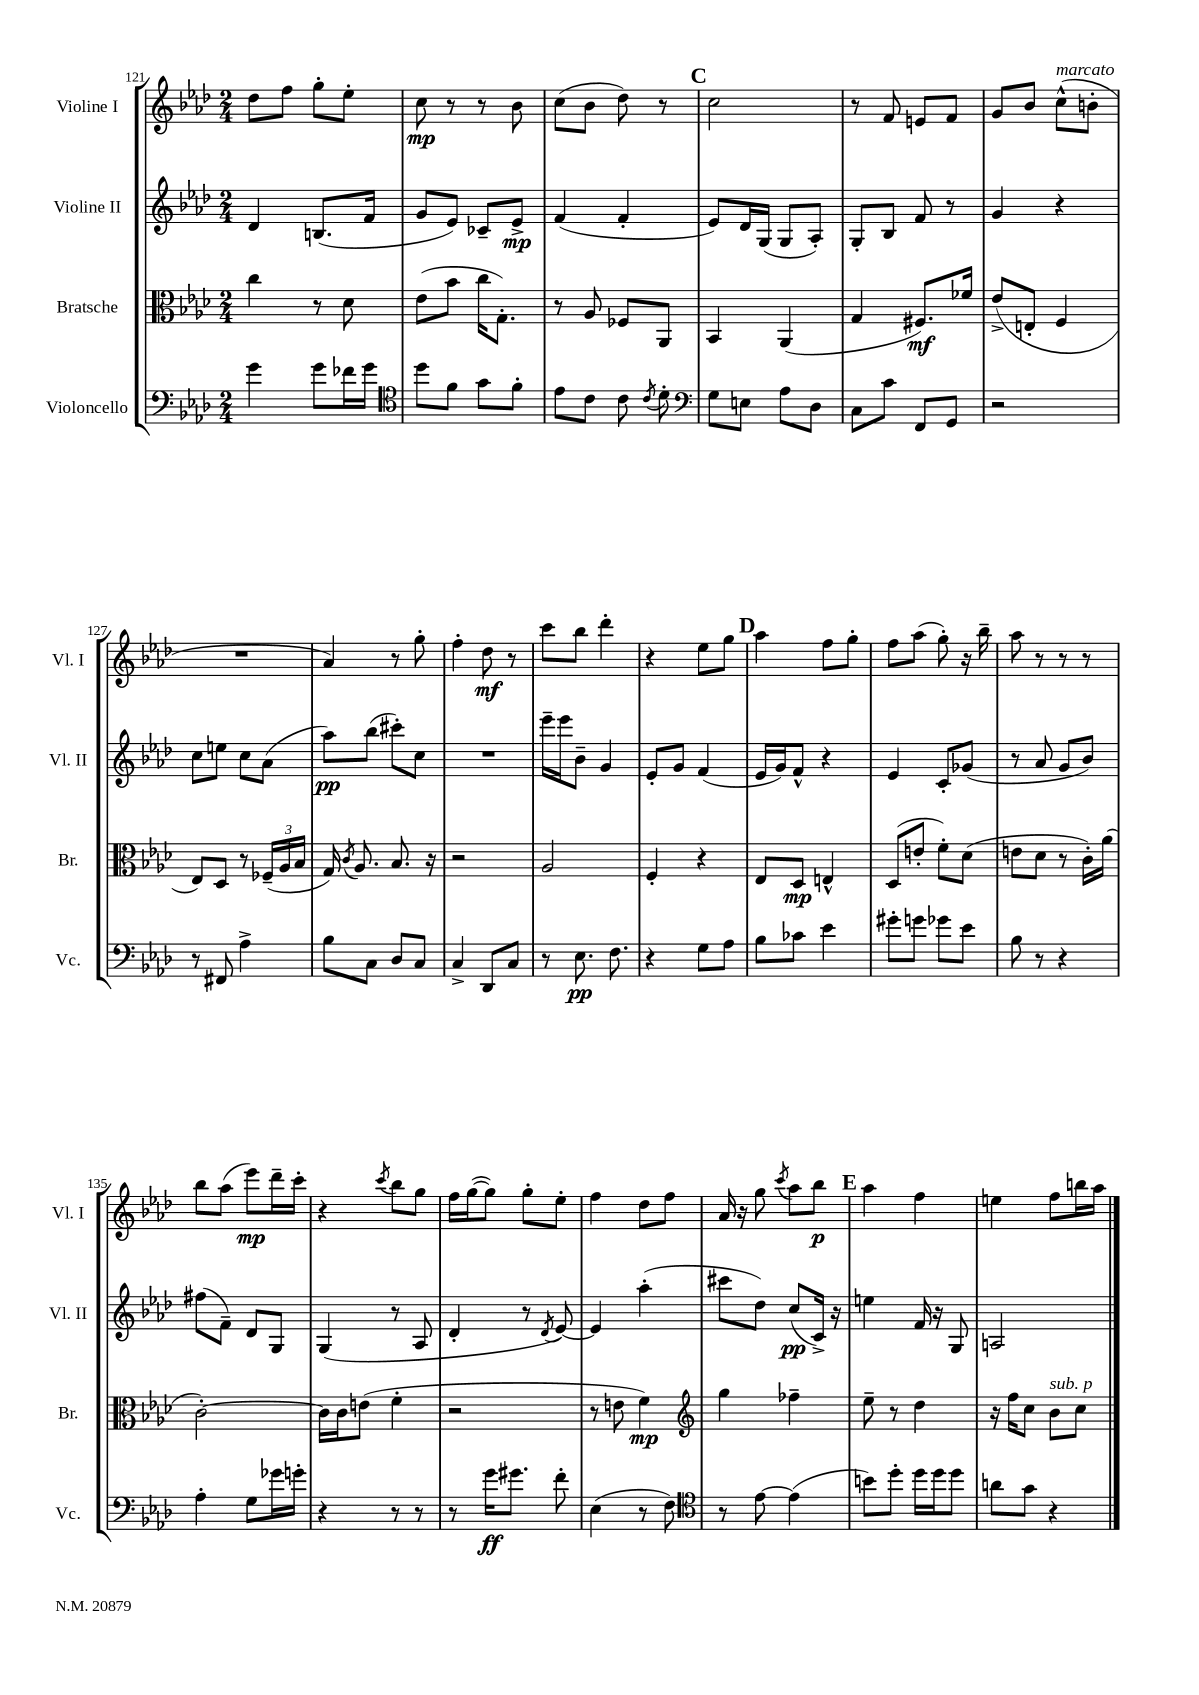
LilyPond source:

<<
\new StaffGroup <<
\new Staff = "s0" \with { instrumentName = "Violine I" shortInstrumentName = "Vl. I" } {
    \clef treble \key aes \major \numericTimeSignature \time 2/4
    \autoBeamOff des''8[ f''8] g''8[-. ees''8]-. |
    c''8\mp r8 r8 bes'8 |
    c''8[( bes'8] des''8) r8 |
    \mark \markup { \bold "C" } c''2 |
    r8 f'8 e'8[ f'8] |
    g'8[ bes'8] c''8[-^^\markup { \italic "marcato" }( b'8]-. |
    R2 |
    aes'4) r8 g''8-. |
    f''4-. des''8\mf r8 |
    c'''8[ bes''8] des'''4-. |
    r4 ees''8[ g''8] |
    \mark \markup { \bold "D" } aes''4 f''8[ g''8]-. |
    f''8[ aes''8]( g''8-.) r16 bes''16-- |
    aes''8 r8 r8 r8 |
    bes''8[ aes''8]( ees'''8[\mp) des'''16-- c'''16]-. |
    r4 \acciaccatura { c'''8 } bes''8[ g''8] |
    f''16[ g''16~( g''8]) g''8[-. ees''8]-. |
    f''4 des''8[ f''8] |
    aes'16 r16 g''8 \acciaccatura { c'''8 } aes''8[ bes''8]\p |
    \mark \markup { \bold "E" } aes''4 f''4 |
    e''4 f''8[ b''16 aes''16] \bar "|." |
}
\new Staff = "s1" \with { instrumentName = "Violine II" shortInstrumentName = "Vl. II" } {
    \clef treble \key aes \major \numericTimeSignature \time 2/4
    \autoBeamOff des'4 b8.[( f'16] |
    g'8[ ees'8]) ces'8[-- ees'8]->\mp |
    f'4( f'4-. |
    \mark \markup { \bold "C" } ees'8[) des'16 g16]( g8[ aes8]-.) |
    g8[-. bes8] f'8 r8 |
    g'4 r4 |
    c''8[ e''8] c''8[ aes'8]( |
    aes''8[\pp) bes''8]( cis'''8[-.) c''8] |
    R2 |
    ees'''16[-- ees'''16 bes'8]-- g'4 |
    ees'8[-. g'8] f'4( |
    \mark \markup { \bold "D" } ees'16[ g'16) f'8]-^ r4 |
    ees'4 c'8[-. ges'8]( |
    r8 aes'8 g'8[ bes'8]) |
    fis''8[( f'8]--) des'8[ g8] |
    g4( r8 aes8 |
    des'4-. r8 \acciaccatura { des'8 } ees'8~) |
    ees'4 aes''4-.( |
    cis'''8[ des''8]) c''8[\pp( c'16]->) r16 |
    \mark \markup { \bold "E" } e''4 f'16 r16 g8 |
    a2 \bar "|." |
}
\new Staff = "s2" \with { instrumentName = "Bratsche" shortInstrumentName = "Br." } {
    \clef alto \key aes \major \numericTimeSignature \time 2/4
    \autoBeamOff c''4 r8 des'8 |
    ees'8[( bes'8] c''16[ g8.]-.) |
    r8 aes8 fes8[ aes,8] |
    \mark \markup { \bold "C" } bes,4 aes,4( |
    g4 fis8.[\mf) fes'16] |
    ees'8[->( e8]-. f4 |
    ees8[) des8] r8 \tuplet 3/2 { fes16[--( aes16 bes16] } |
    g16) \acciaccatura { c'8 } aes8. bes8. r16 |
    r2 |
    aes2 |
    f4-. r4 |
    \mark \markup { \bold "D" } ees8[ des8]\mp e4-^ |
    des8[( e'8]-. f'8[-.) des'8]( |
    e'8[ des'8] r8 c'16[-.) aes'16]( |
    c'2~-.) |
    c'16[ c'16 e'8]( f'4-. |
    r2 |
    r8 e'8 f'4\mp) |
    \clef treble g''4 fes''4-- |
    \mark \markup { \bold "E" } ees''8-- r8 des''4 |
    r16 f''16[ c''8] bes'8[^\markup { \italic "sub. p" } c''8] \bar "|." |
}
\new Staff = "s3" \with { instrumentName = "Violoncello" shortInstrumentName = "Vc." } {
    \clef bass \key aes \major \numericTimeSignature \time 2/4
    \autoBeamOff g'4 g'8[ fes'16 g'16] |
    \clef tenor des''8[ f'8] g'8[ f'8]-. |
    ees'8[ c'8] c'8 \acciaccatura { c'8 } des'8-. |
    \mark \markup { \bold "C" } \clef bass g8[ e8] aes8[ des8] |
    c8[ c'8] f,8[ g,8] |
    r2 |
    r8 fis,8 aes4-> |
    bes8[ c8] des8[ c8] |
    c4-> des,8[ c8] |
    r8 ees8.\pp f8. |
    r4 g8[ aes8] |
    \mark \markup { \bold "D" } bes8[ ces'8] ees'4 |
    gis'8[-. g'8] ges'8[ ees'8] |
    bes8 r8 r4 |
    aes4-. g8[ ges'16 g'16]-. |
    r4 r8 r8 |
    r8 g'16[\ff gis'8.] f'8-. |
    ees4( r8 f8) |
    \clef tenor r8 ees'8~ ees'4( |
    \mark \markup { \bold "E" } b'8[) des''8]-. des''16[ des''16 des''8] |
    a'8[ g'8] r4 \bar "|." |
}
>>
>>
\layout { \context { \Score currentBarNumber = #121 } }
